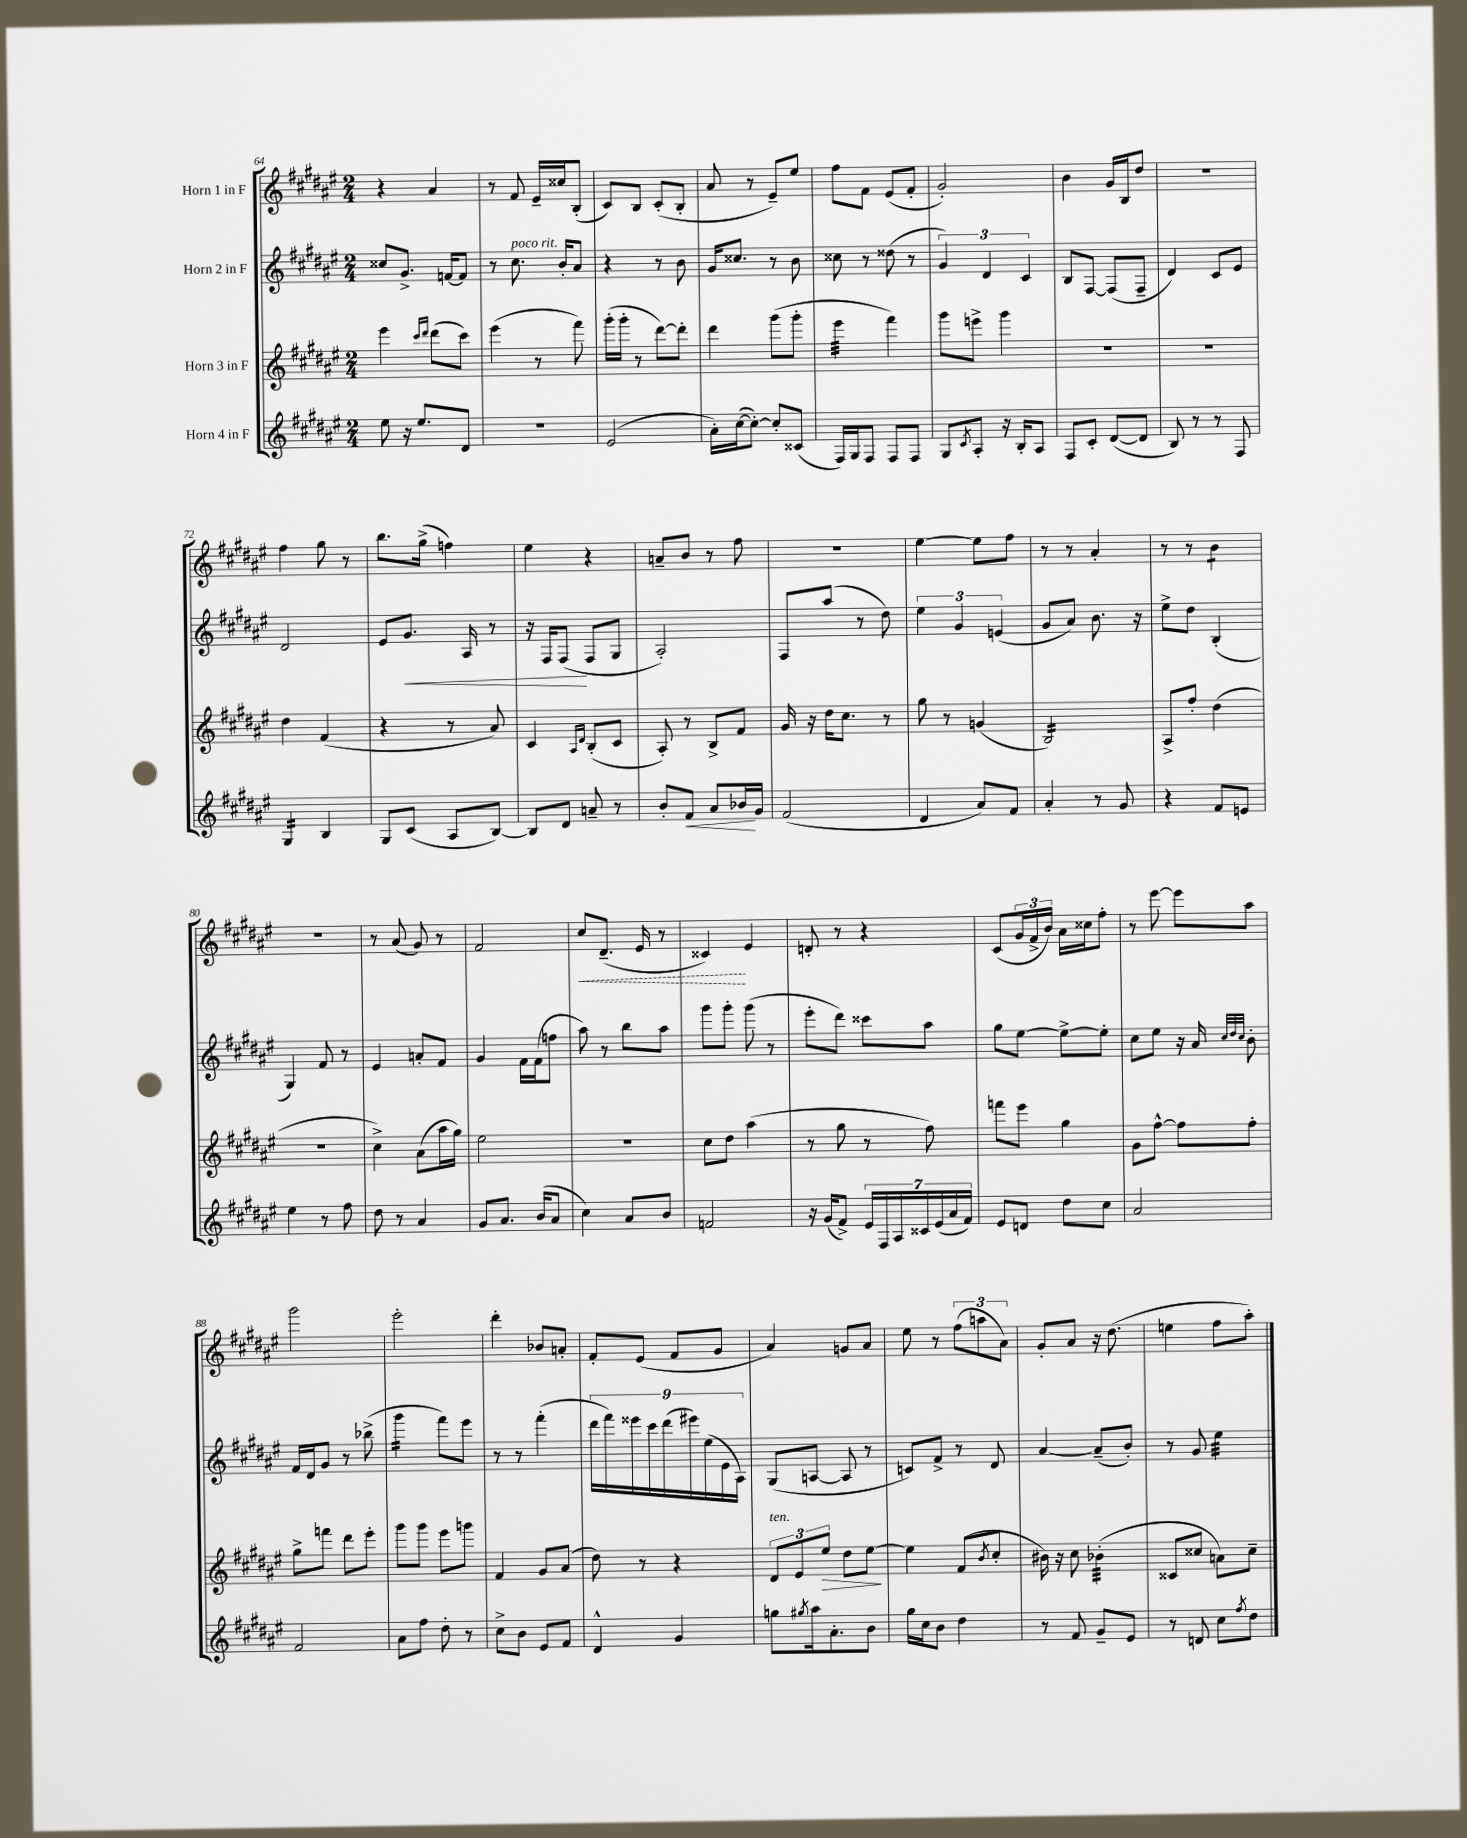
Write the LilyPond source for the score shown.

<<
\new StaffGroup <<
\new Staff = "s0" \with { instrumentName = "Horn 1 in F" } {
    \clef treble \key fis \major \numericTimeSignature \time 2/4
    r4 ais'4 |
    r8 fis'8 eis'16-- cisis''16 b8-.( |
    cis'8) b8 cis'8-.( b8-. |
    ais'8 r8 eis'8--) eis''8 |
    fis''8 fis'8 eis'8( fis'8-. |
    gis'2-.) |
    b'4 gis'16 b16 dis''8 |
    r2 |
    fis''4 gis''8 r8 |
    b''8. gis''16->( f''4) |
    eis''4 r4 |
    a'8-- b'8 r8 fis''8 |
    r2 |
    eis''4~ eis''8 fis''8 |
    r8 r8 ais'4-. |
    r8 r8 b'4:8 |
    r2 |
    r8 ais'8( gis'8) r8 |
    fis'2 |
    \once \override Hairpin.style = #'dashed-line cis''8\< dis'8.--( eis'16 r8 |
    cisis'4\!) eis'4 |
    d'8-. r8 r4 |
    cis'8( \tuplet 3/2 { gis'16 fis'16-> b'16) } ais'16 cisis''16 fis''8-. |
    r8 eis'''8~ eis'''8 ais''8 |
    gis'''2 |
    eis'''2-. |
    dis'''4-. bes'8 a'8-. |
    fis'8-. eis'8( fis'8 gis'8 |
    ais'4) g'8 ais'8 |
    eis''8 r8 \tuplet 3/2 { fis''8( a''8 ais'8) } |
    gis'8-. ais'8 r16 dis''8.( |
    e''4 fis''8 ais''8-.) \bar "|." |
}
\new Staff = "s1" \with { instrumentName = "Horn 2 in F" } {
    \clef treble \key fis \major \numericTimeSignature \time 2/4
    cisis''8 gis'8.-> f'16~ f'8 |
    r8 cis''8.^\markup { \italic "poco rit." } b'16-. ais'8 |
    r4 r8 b'8 |
    gis'16 cisis''8. r8 b'8 |
    cisis''8 r8 disis''8( r8 |
    \tuplet 3/2 { gis'4) dis'4 cis'4 } |
    b8 fis8~ fis8( fis8-- |
    dis'4) cis'8 eis'8 |
    dis'2 |
    eis'8 gis'8.\< ais16 r8 |
    r16 fis16 fis8\!( fis8 gis8 |
    ais2-.) |
    fis8 ais''8( r8 dis''8) |
    \tuplet 3/2 { eis''4 gis'4 e'4( } |
    gis'8 ais'8) b'8. r16 |
    eis''8-> dis''8 b4-.( |
    gis4) fis'8 r8 |
    eis'4 a'8-. fis'8 |
    gis'4 fis'16 fis'16( f''8 |
    ais''8) r8 b''8 ais''8 |
    gis'''8 gis'''8-. gis'''8( r8 |
    eis'''8-. dis'''8) cisis'''8 ais''8 |
    gis''8 eis''8~ eis''8~-> eis''8-. |
    cis''8 eis''8 r16 ais'16 \grace { cis''32 dis''32 cis''32 } b'8-. |
    fis'16 dis'16 gis'8 r8 bes''8->( |
    gis'''4:16 fis'''8) eis'''8 |
    r8 r8 fis'''4-.( |
    \tuplet 9/8 { dis'''16 fis'''16) eisis'''16 cis'''16 dis'''16( eis'''16) eis''16( eis'16 ais16) } |
    gis8( a8~ a8 r8 |
    c'8) fis'8-> r8 dis'8 |
    ais'4~ ais'8--( b'8-.) |
    r8 gis'8 eis''4:32 \bar "|." |
}
\new Staff = "s2" \with { instrumentName = "Horn 3 in F" } {
    \clef treble \key fis \major \numericTimeSignature \time 2/4
    eis'''4 \grace { cis'''16 dis'''16 } dis'''8( cis'''8) |
    eis'''4( r8 fis'''8) |
    gis'''16-.( gis'''16-. r8 dis'''8~) dis'''8-. |
    dis'''4 gis'''8( gis'''8-. |
    eis'''4:32 fis'''4) |
    gis'''8 e'''8-> gis'''4 |
    R2 |
    R2 |
    dis''4 fis'4( |
    r4 r8 ais'8) |
    cis'4 \grace { ais16 dis'16 } b8-.( cis'8 |
    ais8-.) r8 b8-> fis'8 |
    gis'16 r16 dis''16 cis''8. r8 |
    gis''8 r8 g'4( |
    b2:16) |
    ais8-> fis''8-. dis''4( |
    R2 |
    cis''4->) ais'8( ais''16 gis''16) |
    eis''2 |
    R2 |
    cis''8 dis''8 ais''4( |
    r8 gis''8 r8 fis''8) |
    f'''8 eis'''8 gis''4 |
    gis'8 fis''8~-^ fis''8 fis''8-. |
    gis''8-> f'''8 dis'''8 eis'''8-. |
    gis'''8 gis'''8 eis'''8 g'''8 |
    fis'4 gis'8 ais'8( |
    dis''8) r8 r4 |
    \tuplet 3/2 { dis'8^\markup { \italic "ten." } eis'8 eis''8\> } dis''8 eis''8~\! |
    eis''4 fis'8( \acciaccatura { b'8 } cis''8-. |
    bis'16) r16 cis''8 bes'4:32-.( |
    cisis'8 cisis''8 a'8) cisis''8-- \bar "|." |
}
\new Staff = "s3" \with { instrumentName = "Horn 4 in F" } {
    \clef treble \key fis \major \numericTimeSignature \time 2/4
    eis''8 r16 eis''8. dis'8 |
    R2 |
    eis'2( |
    ais'16-.) cis''16~( cis''8~-.) cis''8-. cisis'8( |
    fis16) gis16 fis8 fis8 fis8 |
    gis8 \acciaccatura { cis'8 } ais8-. r16 b16-. ais8 |
    fis8 cis'8-. dis'8~( dis'8 |
    b8) r8 r8 fis8 |
    gis4:16 b4 |
    gis8 cis'8( ais8 b8~) |
    b8 dis'8 a'8-- r8 |
    b'8-. fis'8\< ais'8 bes'16\! gis'16 |
    fis'2( |
    dis'4 ais'8) fis'8 |
    ais'4-. r8 gis'8 |
    r4 fis'8 e'8 |
    eis''4 r8 fis''8 |
    dis''8 r8 ais'4 |
    gis'8 ais'8. b'16( ais'8 |
    cis''4) ais'8 b'8 |
    f'2 |
    r16 gis'16( fis'8->) \tuplet 7/4 { eis'16 fis16 ais16 cisis'16 eis'16( ais'16 fis'16) } |
    eis'8 d'8 dis''8 cis''8 |
    ais'2 |
    fis'2 |
    ais'8 fis''8 dis''8-. r8 |
    cis''8-> b'8 eis'8 fis'8 |
    dis'4-^ gis'4 |
    g''8 \acciaccatura { gis''8 } ais''16 ais'8.-. b'8 |
    gis''16 cis''16 b'8 dis''4 |
    r8 fis'8 gis'8-- eis'8 |
    r8 d'8 cis''8 \acciaccatura { fis''8 } dis''8 \bar "|." |
}
>>
>>
\layout { \context { \Score currentBarNumber = #64 } }
